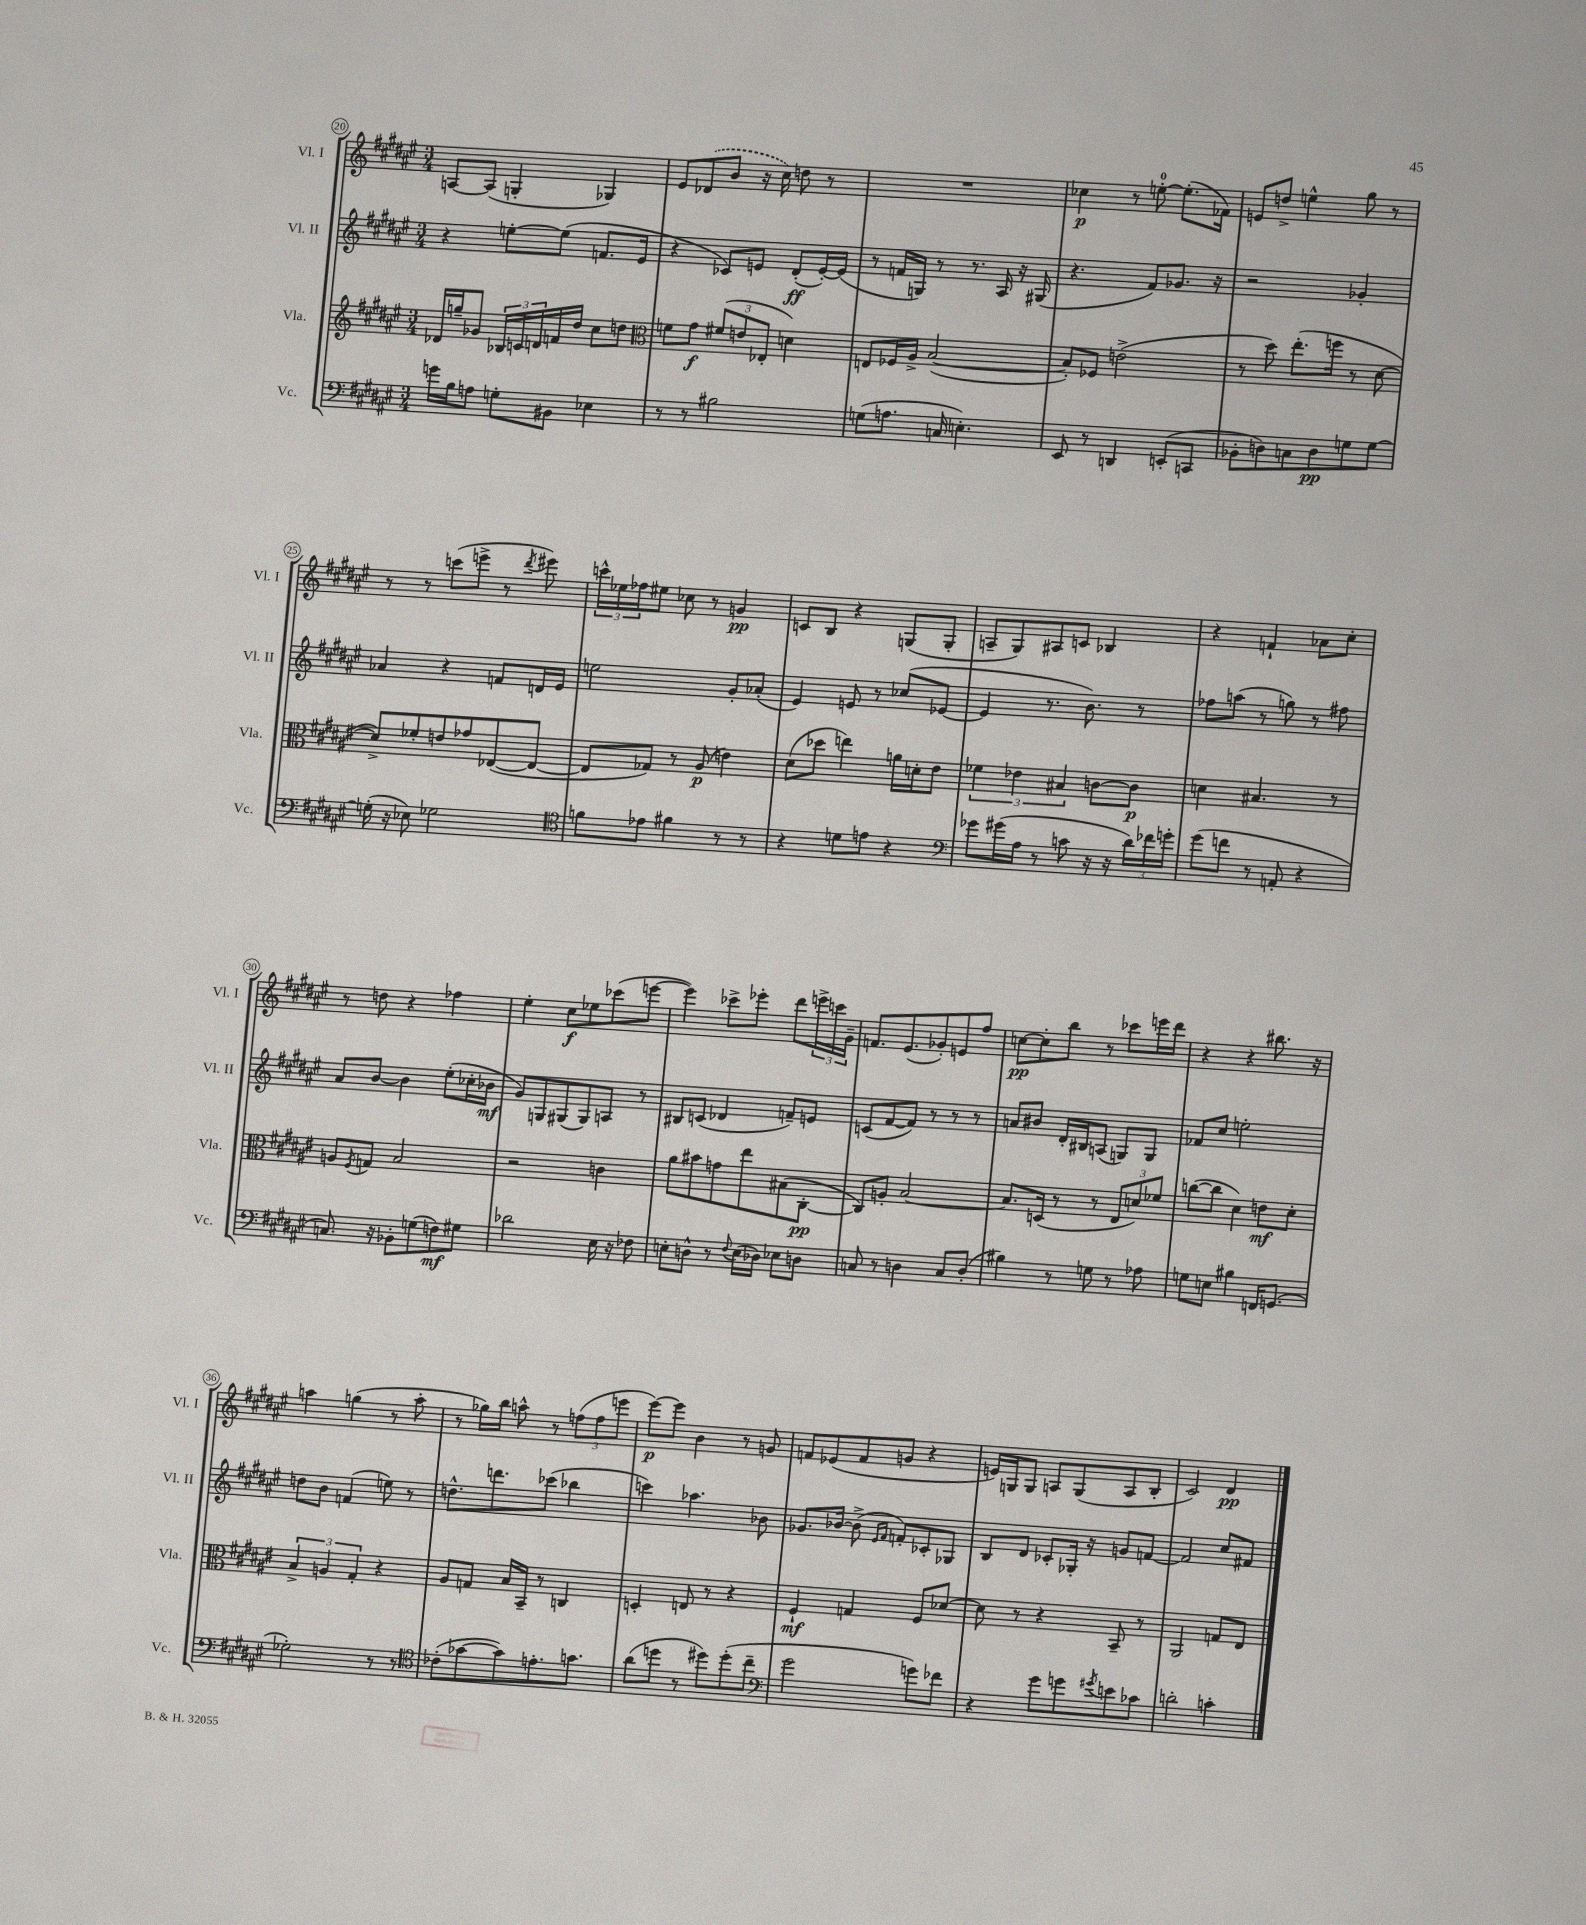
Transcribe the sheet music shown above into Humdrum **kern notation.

**kern	**kern	**kern	**kern
*staff4	*staff3	*staff2	*staff1
*clefF4	*clefG2	*clefG2	*clefG2
*k[f#c#g#d#a#e#]	*k[f#c#g#d#a#e#]	*k[f#c#g#d#a#e#]	*k[f#c#g#d#a#e#]
*M3/4	*M3/4	*M3/4	*M3/4
16g	16d-	4r	[8A
16B	16gg~	.	.
8A	8g-	.	(8A]
8G'	24B-	[8ee'	4G'
.	24c	.	.
.	24d	.	.
8BB#	16f	(8ee]	.
.	16dd#	.	.
4E-	8cc#	8.f	4G-)
.	8dd	.	.
.	.	16e#	.
=	=	=	=
*	*clefC3	*	*
8r	8f	4r	8e#
8r	8g#	.	(8d-
2B#	(12f#	8c-)	8b
.	12e	.	.
.	.	8e	16r
.	12E-'	.	.
.	.	.	16cc#)
.	4d)	(8d#'	8dd
.	.	[16e')	8r
.	.	(16e]	.
=	=	=	=
(8G	8E	8r	2.r
8.A	16F-	16f	.
.	16A#^	16G)	.
.	([2B	8r	.
16C	.	.	.
4.E')	.	8.r	.
.	.	16A#	.
.	.	16r	.
.	.	(16G#	.
=	=	=	=
8EE#	8B'])	4.r	4cc-
8r	8F-	.	.
4DD	(2e^	.	8r
.	.	8f#)	[8ee'
(8EE'	.	8.g-	(8.ee']
8CC	.	.	.
.	.	16r	16f-)
=	=	=	=
8BB-'	8r	2r	8e
8D)	8dd#)	.	8dd^
8C	(8.ee#'	.	4ee^^
8D	.	.	.
.	16ff	.	.
8G	8r	4g-'	8gg#
[8G	[8d#	.	8r
=	=	=	=
(16G']	8d#^])	4a-	8r
16r	.	.	.
8E-)	8f-'	.	8r
2G-	8e	4r	(8ccc
.	8g-	.	8eee^
.	([8E-	8f	8r
.	.	.	8qddd#
.	8E-_	16d	8eee#)
.	.	16e#	.
=	=	=	=
*clefC4	*	*	*
8f	8E-]	2ee	24ccc^^
.	.	.	24ee-
.	.	.	24ff-
8e-	8G-)	.	8ee#
4f#	8r	.	8cc-
.	(8A#	.	8r
8r	4e)	8g#'	4g
8r	.	(8a-'	.
=	=	=	=
4r	(8d#	4e#)	8c
.	8dd-	.	8B
8d	4ee)	8e	4r
8e	.	8r	.
4r	16a	(8cc-	(8G
.	16d'	.	.
.	8e#	[8e-	8G'
=	=	=	=
*clefF4	*	*	*
8g-	6f-	4e-]	8A~
(16g#	.	.	8G#)
.	6e-	.	.
16A#	.	.	.
8r	.	8.r	8A#
.	6B#	.	.
8c	.	.	8c
.	.	8.b)	.
16r	[8c	.	4B-
16r	.	.	.
24d#)	8c]	8r	.
24f-	.	.	.
24g'	.	.	.
=	=	=	=
(8g#	4d	8ff-	4r
8f	.	(8aa	.
8r	4.B#	8r	4f`
8AA'	.	8gg)	.
4r	.	8r	8a-
.	8r	8ff#	8cc#'
=	=	=	=
8.C)	8A	8a#	8r
.	8qF#	.	.
.	8G	[8b	8dd
16r	.	.	.
8BB-'	2B	4b]	4r
(8G	.	.	.
8F)	.	(8ee#'	4ff-
8G#	.	16cc-'	.
.	.	16b-	.
=	=	=	=
2d-	2r	8g#)	4ee#'
.	.	8G	.
.	.	(8G#	8cc#
.	.	8G#)	8ee-
16E#	4c	8A	(8ccc-
16r	.	.	.
8F-	.	8r	[8eee
=	=	=	=
8E'	8a#	8B#	4eee])
8D^^	8b#	(8c	.
8r	8g	4d-	8ccc-^
8qqF#	.	.	.
(16E	8ee#	.	8eee-'
16D-)	.	.	.
8E-	(8B#	8f~)	8ddd#
8D	[8C#'	8e	24eee^
.	.	.	24ccc
.	.	.	24g#~
=	=	=	=
8C	8C#])	(8c	8.f
8r	8A'	[8f#	.
.	.	.	(8.e#
4D	[2B	8f#])	.
.	.	8r	8g-')
8C	.	8r	8e
(8D'	.	8r	8ff#
=	=	=	=
4B#)	8.B]	8a	[8cc
.	.	8b#	8cc']
.	(16D	.	.
8r	8r	16d#'	8bb
.	.	16B#	.
8G	8r	(8A	8r
8r	12E#	8G)	8ccc-
.	12d)	.	.
8A-	.	8G	16eee
.	12f-	.	.
.	.	.	16ddd#
=	=	=	=
8G	([8cc	8f-	4r
8E	8cc]	8cc#	.
4B#	4d#)	2ee'	4r
16FF	8e	.	8.bb#
(8.GG	.	.	.
.	8d#'	.	.
.	.	.	16r
=	=	=	=
2G-')	6B^	8dd	4aa
.	.	8b	.
.	6A	.	.
.	.	(4f	(4gg
.	6G#'	.	.
8r	4r	8ee)	8r
8r	.	8r	8aa'
=	=	=	=
*clefC4	*	*	*
(8c-'	8A#	8.dd^^	8r
[8g-	8G	.	16gg-)
.	.	8.ddd	16bb
8g-])	16B	.	8aa^^
.	16BB~	.	.
8.e'	8r	(8ccc-	8r
.	4C	4bb-	(12ff
8.g	.	.	.
.	.	.	12ff
.	.	.	12eee
=	=	=	=
(8a#	4D'	4ccc)	[8eee#)
8dd	.	.	8eee#]
8r	8E	4.aa-	4b
8dd#)	8r	.	.
(8dd#'	4r	.	8r
8cc#~	.	8b-	8g
=	=	=	=
*clefF4	*	*	*
2g#	4F#`	8.g-	8f
.	.	.	(8e-
.	.	[16b-	.
.	4G	(8b-^]	8f
.	.	16qqe#	.
.	.	16qqf#	.
.	.	8f')	8g
8g)	8F#	8c-'	4r
8f-	[8d-	8G-	.
=	=	=	=
4r	8d-]	8B	16e)
.	.	.	16G
.	8r	8d#	8G
8g#	4r	8c-'	8A
8g	.	16G-'	(8G
.	.	16r	.
8qg#	.	.	.
8e	8BB~	8g	8A
8c-	8r	[8f	8B'
=	=	=	=
2d'	2AA#	2f]	2c#)
4c'	8G	8cc#	4d#
.	8E#	8f#	.
==	==	==	==
*-	*-	*-	*-
